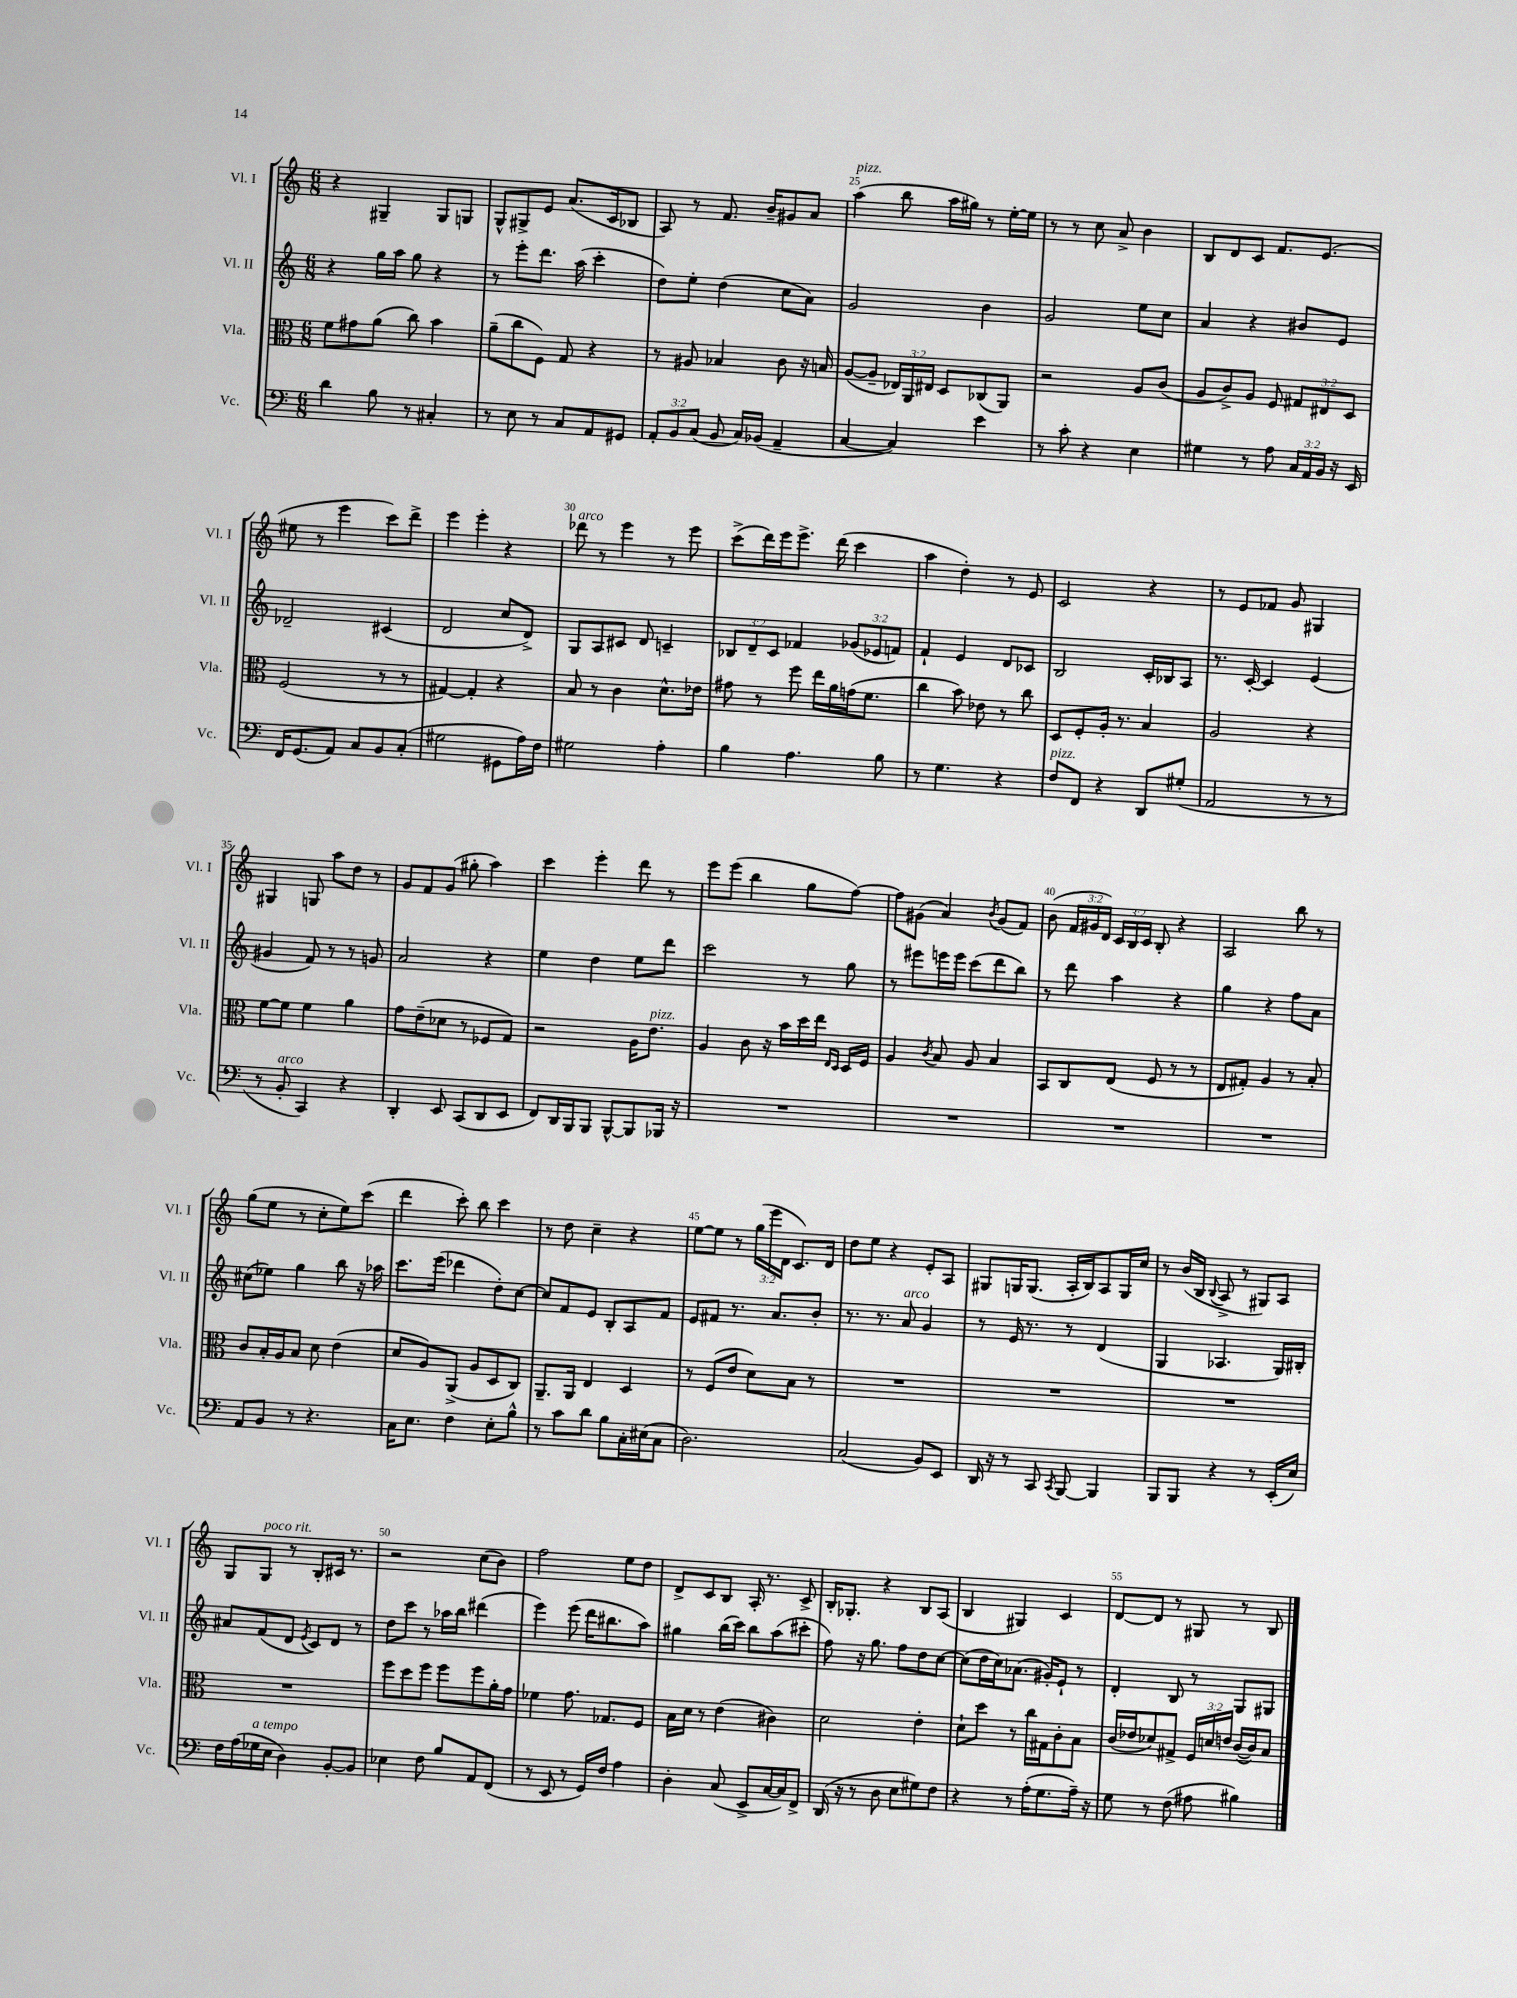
<<
\new StaffGroup <<
\new Staff = "s0" \with { instrumentName = "Vl. I" shortInstrumentName = "Vl. I" } {
    \clef treble \key c \major \numericTimeSignature \time 6/8 \override Staff.TupletNumber.text = #tuplet-number::calc-fraction-text
    \autoBeamOff r4 gis4-- gis8[ g8] |
    g8[-^ gis8-> e'8] a'8.[( c'16 bes8] |
    a8) r8 f'8. b'16[-- gis'8 a'8] |
    a''4^\markup { \italic "pizz." }( b''8 a''16[ gis''16]) r8 e''16[~-. e''16] |
    r8 r8 c''8 a'8-> b'4 |
    b8[ d'8 c'8] f'8.[ e'8.]( |
    eis''8 r8 e'''4 c'''8[) d'''8]-> |
    e'''4 e'''4-. r4 |
    des'''8^\markup { \italic "arco" } r8 e'''4 r8 e'''8 |
    c'''8[->( d'''16) e'''16 e'''8.]-> d'''16( c'''4 |
    a''4 d''4-.) r8 e'8 |
    c'2 r4 |
    r8 e'8[ fes'8] g'8 gis4 |
    gis4 g8 a''8[ d''8] r8 |
    g'8[ f'8 g'8]( gis''8-. a''4) |
    c'''4 e'''4-. d'''8 r8 |
    e'''8[ e'''8]( b''4 g''8[ f''8]~) |
    f''8[ gis'8]( a'4) \acciaccatura { b'8 } gis'8[( f'8]) |
    b'8( \tuplet 3/2 { f'16[ gis'16 d'16]) } \tuplet 3/2 { c'16[ b16 c'16] } b8-. r4 |
    a2 b''8 r8 |
    g''8[( e''8] r8 c''8[-. e''8) c'''8]( |
    d'''4 c'''8-.) b''8 c'''4 |
    r8 d''8 c''4-- r4 |
    e''8[~ e''8] r8 \tuplet 3/2 { g''16[( e'''16 d'16] } c'8.[) d'16] |
    d''8[ e''8] r4 e'8[-. a8] |
    gis8[ g16 g8.]( a16[-. b16) a8 g16 c''16] |
    r8 b'16[( b16] \appoggiatura { b8 } a8-> r8 gis8[) a8] |
    g8[ g8]^\markup { \italic "poco rit." } r8 b8[-. cis'16] r8. |
    r2 c''8[( b'8]) |
    f''2 e''8[ d''8] |
    d'8[-> c'8 b8] a16-. r8. c'8-> |
    b16[-. ges8.]-. r4 b8[ a8]( |
    b4 gis4) c'4 |
    d'8[~ d'8] r8 gis8 r8 b8 \bar "|." |
}
\new Staff = "s1" \with { instrumentName = "Vl. II" shortInstrumentName = "Vl. II" } {
    \clef treble \key c \major \numericTimeSignature \time 6/8 \override Staff.TupletNumber.text = #tuplet-number::calc-fraction-text
    \autoBeamOff r4 g''16[ a''16] g''8 r4 |
    r8 e'''8[-. d'''8.] a''16( c'''4-. |
    d''8[) e''8]-. d''4( c''8[ a'8]) |
    g'2 b'4 |
    g'2 e''8[ c''8] |
    a'4 r4 bis'8[ e'8] |
    des'2-- cis'4( |
    d'2 c''8[ d'8]->) |
    g8[ a8 cis'8] d'8 c'4-- |
    \tuplet 3/2 { bes8[ d'8-- c'8] } fes'4 \tuplet 3/2 { ges'8[( ees'8 f'8]) } |
    f'4-! e'4 d'8[ ces'8] |
    b2 c'16[-. bes16 a8] |
    r8. c'16~-. c'4 e'4( |
    gis'4 f'8) r8 r8 g'8 |
    a'2 r4 |
    e''4 d''4 e''8[ d'''8] |
    c'''2 r8 g''8 |
    r8 eis'''8[ e'''16 e'''16] c'''8[( d'''8 b''8]) |
    r8 d'''8 a''4 r4 |
    g''4 r4 f''8[ a'8] |
    cis''8[( ees''8]) g''4 b''8 r16 aes''16 |
    c'''8.[ e'''16]( des'''4 d''8[-.) c''8]~ |
    c''8[ f'8 e'8] b8[-. a8 f'8] |
    e'8[ fis'8] r8. a'8.[ b'8]-. |
    r8. r8. a'8^\markup { \italic "arco" } g'4 |
    r8 e'16 r8. r8 d'4( |
    g4 aes4. g16[) bis16]-. |
    ais'8[ f'8( d'8] \acciaccatura { e'8 } c'8[) d'8] r8 |
    d''8[ c'''8] r8 aes''16[ b''16] dis'''4( |
    e'''4) e'''8( d'''16[ bis''8. a''8]) |
    gis''4 b''16[( c'''16]) b''8[ a''8( cis'''8]-. |
    f''8) r16 g''8. f''8[ d''8 c''8]~ |
    c''8[( d''16 c''16) aes'8.]( gis'16[-.) e'8]-! r8 |
    d'4-. b8 r8 g8[ gis8] \bar "|." |
}
\new Staff = "s2" \with { instrumentName = "Vla." shortInstrumentName = "Vla." } {
    \clef alto \key c \major \numericTimeSignature \time 6/8 \override Staff.TupletNumber.text = #tuplet-number::calc-fraction-text
    \autoBeamOff f'8[ gis'8 a'8]( c''8) b'4 |
    a'8[--( c''8 f8]) g8 r4 |
    r8 ais8 bes4 c'8 r16 b16 |
    a8[~( a8]-- \tuplet 3/2 { ees16[) a,16 eis16] } d8[ ces8( a,8]) |
    r2 a8[ c'8]( |
    a8[ c'8->) a8] f8 \tuplet 3/2 { gis8[ eis8 d8] } |
    f2( r8 r8 |
    gis4~) gis4-. r4 |
    b8 r8 c'4 d'8.[-^ ees'16] |
    gis'8 r8 f''8 e''16[ a'16 g'16( f'8.] |
    c''4 b'8) ees'8 r8 c''8 |
    d8[ f8-. a16]-. r8. b4 |
    a2 r4 |
    f'8[~ f'8] f'4 a'4 |
    g'8[ e'8--( des'8] r8 fes8[ g8]) |
    r2 a16[ e'8.]^\markup { \italic "pizz." } |
    a4 c'8 r16 b'16[ d''16 e''16] \grace { e16[ d16] } d16[ f16] |
    a4 \acciaccatura { c'8 } b8 a8 b4 |
    b,8[ c8 e8]( f8 r8 r8 |
    e8[ gis8]-.) a4 r8 b8-. |
    c'8[ b16-. a16 b8] d'8 e'4( |
    d'8[ a8) a,8]->( a8[ d8 c8]) |
    a,8.[-- a,16] e4 d4 |
    r8 f8[( e'8] d'8[) b8] r8 |
    R2. |
    R2. |
    R2. |
    R2. |
    f''8[ d''8 f''8] f''8[ f''8 a'16-. g'16] |
    fes'4 g'8. ges8.[ f8] |
    b16[ d'16] r8 e'4( cis'4) |
    d'2 e'4-. |
    d'8[-! d''8] r8 c''16[ gis16 c'8-. b8] |
    c'16[( ees'16 des'8) gis8]-> \tuplet 3/2 { f16[ d'16 e'16] } c'16[~( c'16) b8] \bar "|." |
}
\new Staff = "s3" \with { instrumentName = "Vc." shortInstrumentName = "Vc." } {
    \clef bass \key c \major \numericTimeSignature \time 6/8 \override Staff.TupletNumber.text = #tuplet-number::calc-fraction-text
    \autoBeamOff d'4 b8 r8 cis4-. |
    r8 e8 r8 c8[ a,8 gis,8] |
    \tuplet 3/2 { a,8[-. b,8 c8]( } b,8 c16[) bes,16]( a,4-- |
    c4~ c4) e'4 |
    r8 c'8-. r4 e4 |
    gis4 r8 a8 \tuplet 3/2 { c16[ a,16 b,16] } r16 e,16 |
    f,16[ g,8.( a,8]) c8[ b,8 c8]-.( |
    gis2 gis,8[ a16) f16] |
    gis2 a4-. |
    b4 a4. b8 |
    r8 g4. r4 |
    f8[^\markup { \italic "pizz." } f,8] r4 d,8[ gis8]-.( |
    a,2 r8 r8 |
    r8 b,8-.^\markup { \italic "arco" } c,4) r4 |
    d,4-. e,8 c,8[( d,8 e,8] |
    f,8[) d,16 b,,16 b,,8] b,,8[~-^ b,,8 bes,,16] r16 |
    R2. |
    R2. |
    R2. |
    R2. |
    a,8[ b,8] r8 r4. |
    c16[ e8.] f4 e8[-. b8]-^ |
    r8 c'8[ d'8] b8[ c16-. eis16( c8] |
    d2.) |
    c2( b,8[) e,8] |
    d,16 r16 r8 c,8 \acciaccatura { c,8 } b,,8~ b,,4 |
    b,,8[ b,,8] r4 r8 e,16[-.( e16]) |
    f16[ a16( ges16^\markup { \italic "a tempo" } e16] d4) b,8[~-. b,8] |
    ees4 f8 b8[ a,8 f,8]( |
    r8 e,8 r8 g,16[) f16] a4 |
    d4-. c8( e,8[-> c16~ c16) f,8]-> |
    d,16( r16 r8 d8 e8[ gis8) f8] |
    r4 r8 a16[-.( g8. a16]--) r16 |
    g8 r8 f8( ais8 bis4) \bar "|." |
}
>>
>>
\layout { \context { \Score currentBarNumber = #22 \override BarNumber.break-visibility = ##(#f #t #t) barNumberVisibility = #(every-nth-bar-number-visible 5) } }
